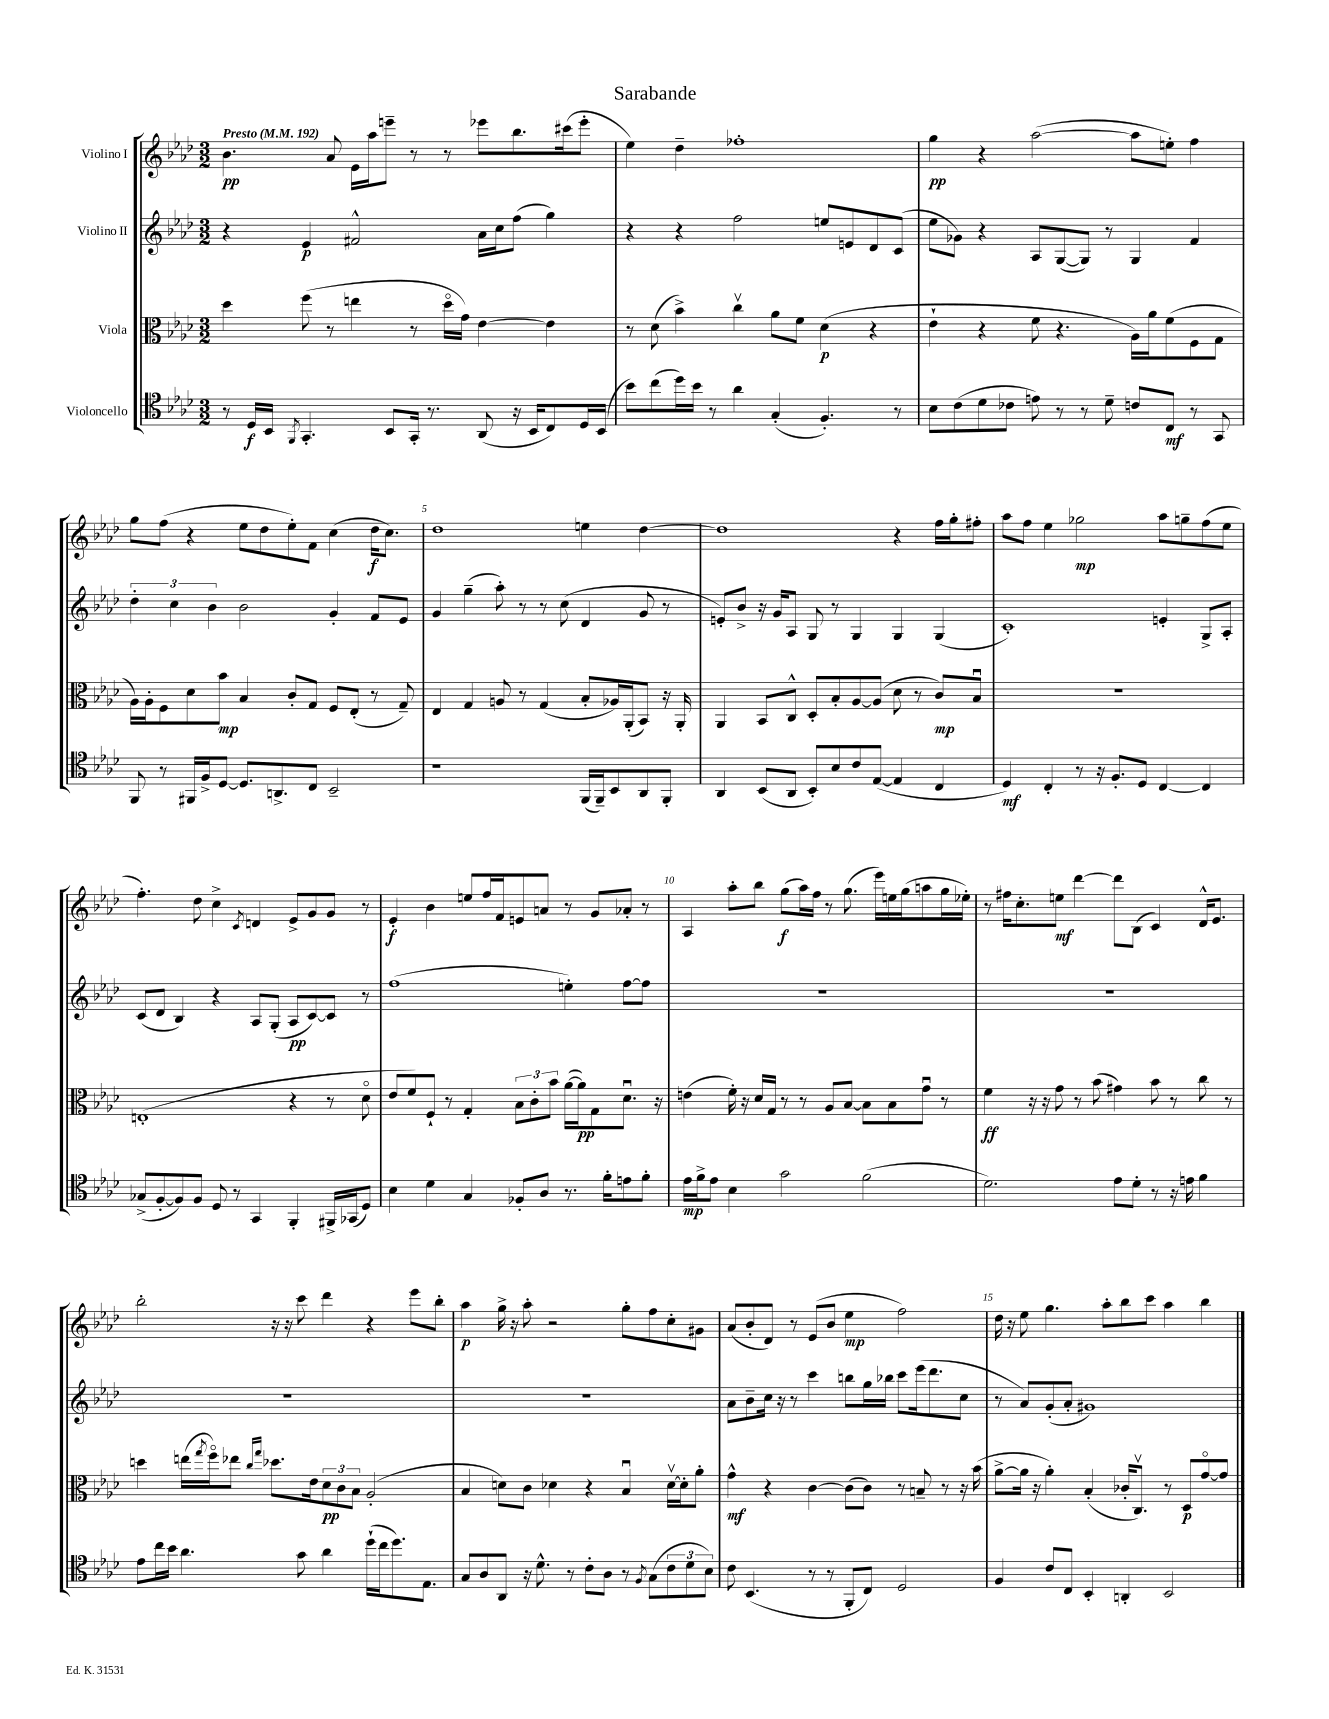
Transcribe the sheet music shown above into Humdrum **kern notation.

**kern	**kern	**kern	**kern
*staff4	*staff3	*staff2	*staff1
*clefC4	*clefC3	*clefG2	*clefG2
*k[b-e-a-d-]	*k[b-e-a-d-]	*k[b-e-a-d-]	*k[b-e-a-d-]
*M3/2	*M3/2	*M3/2	*M3/2
*MM192	*MM192	*MM192	*MM192
8r	4dd-	4r	4.b-
16D-	.	.	.
16BB-	.	.	.
8qFF	.	.	.
4.GG'	(8ff	4e-	.
.	8r	.	8a-
.	4ee	2f#^^	16e-
.	.	.	16aa-
8BB-	.	.	8eee~
16GG'	8r	.	8r
8.r	.	.	.
.	16dd-o	.	8r
.	16g)	.	.
(8AA-	[4e-	16a-	8eee-
.	.	16cc	.
16r	.	(8ff	8.bb-
16BB-	.	.	.
8C)	4e-]	4gg)	.
.	.	.	(16ccc#
16D-	.	.	8eee-'
(16BB-	.	.	.
=	=	=	=
8b-)	8r	4r	4ee-)
(8cc	(8d-	.	.
16dd-)	4b-^)	4r	4dd-~
16b-	.	.	.
8r	.	.	.
4a-	4ccv	2ff	1ff-'
(4G'	8a-	.	.
.	8f	.	.
4.F')	(4d-	8ee	.
.	.	8e	.
.	4r	8d-	.
8r	.	(8c	.
=	=	=	=
8B-	4e-`	8ee-	4gg
(8c	.	8g-)	.
8d-	4r	4r	4r
8c-	.	.	.
8e)	8f	8A-	([2aa-
8r	4.r	([8G	.
8r	.	8G])	.
8d-~	.	8r	.
8c	16A-)	4G	8aa-]
.	16a-	.	.
8C	(8f	.	8ee')
8r	8F	4f	4ff
8GG	8G	.	.
=	=	=	=
8FF	16A-)	6dd-'	8gg
.	16A-'	.	.
8r	8F	.	(8ff
.	.	6cc	.
16FF#	8d-	.	4r
16F^	.	.	.
.	.	6b-	.
[8D-	8b-	.	.
8.D-]	4B-	2b-	8ee-
.	.	.	8dd-
8.AA^	.	.	.
.	8c'	.	8ee-')
8C	8G	.	8f
2BB-~	8F	4g'	(4cc
.	(8E-'	.	.
.	8r	8f	16dd-
.	.	.	8.cc)
.	8G~)	8e-	.
=	=	=	=
1r	4E-	4g	1dd-
.	4G	(4gg~	.
.	8A	8aa-')	.
.	8r	8r	.
.	(4G	8r	.
.	.	(8cc	.
(16FF	8B-'	4d-	4ee
16FF~)	.	.	.
8BB-	16A-)	.	.
.	(16AA-'	.	.
8AA-	8BB-)	8g	[4dd-
8FF'	16r	8r	.
.	16AA-'	.	.
=	=	=	=
4AA-	4AA-	8e')	1dd-]
.	.	8b-^	.
(8BB-	8BB-	16r	.
.	.	16g	.
8AA-	8C^^	8A-	.
8BB-')	8D-'	8G	.
8B-	8B-'	8r	.
8c	[8A-	4G	.
([8E-	(8A-]	.	.
4E-]	8d-	4G	4r
.	8r	.	.
4C	8c)	(4G	16ff
.	.	.	16gg'
.	8B-u	.	8ff#'
=	=	=	=
4D-)	1.r	1c')	8aa-
.	.	.	8ff
4C'	.	.	4ee-
8r	.	.	2gg-
16r	.	.	.
8.F'	.	.	.
8D-	.	.	.
[4C	.	4e'	8aa-
.	.	.	8gg~
4C]	.	8G^	(8ff
.	.	8A-'	8ee-
=	=	=	=
(8G-^	(1E'	(8c	4.ff')
[8F'	.	8d-	.
8F])	.	4B-)	.
8F	.	.	8dd-
8D-	.	4r	4cc^
8r	.	.	.
.	.	.	8qc
4GG	.	8A-	4d
.	.	(8G'	.
4FF'	4r	8A-	8e-^
.	.	[8c)	8g
16FF#^	8r	8c]	8g
(16GG-	.	.	.
8D-)	8d-o	8r	8r
=	=	=	=
4B-	8e-	(1ff	4e-'
.	8f)	.	.
4d-	8F`	.	4b-
.	8r	.	.
4G	4G'	.	8ee
.	.	.	16ff
.	.	.	16f
8F-'	12B-	.	8e
.	12c'	.	.
8A-	.	.	8a
.	12b-	.	.
8.r	([16a-	4ee')	8r
.	16a-])	.	.
.	8G	.	8g
16f'	.	.	.
8e	8.d-u	[8ff	8a-'
8f'	.	8ff]	8r
.	16r	.	.
=	=	=	=
16e-	(4e	1.r	4A-
16f^	.	.	.
8e-	.	.	.
4B-	16f')	.	8aa-'
.	16r	.	.
.	16d-	.	8bb-
.	16G	.	.
2g	8r	.	(8gg
.	8r	.	16aa-)
.	.	.	16ff
.	8A-	.	8r
.	[8B-	.	(8.gg
(2f	8B-]	.	.
.	.	.	16eee-)
.	8B-	.	16ee
.	.	.	(16gg
.	8gu	.	8aa
.	8r	.	16gg
.	.	.	16ee-')
=	=	=	=
2.d-)	4f	1.r	8r
.	.	.	16ff#
.	.	.	8.cc'
.	16r	.	.
.	16r	.	.
.	8g	.	8ee
.	8r	.	[4ddd-
.	(8b-	.	.
8e-	4g#)	.	8ddd-]
8d-'	.	.	(8B-
8r	8b-	.	4c)
16r	8r	.	.
16e	.	.	.
4f	8cc	.	16d-^^
.	.	.	8.e-
.	8r	.	.
=	=	=	=
8e-	4dd	1.r	2bb-'
16cc	.	.	.
16b-	.	.	.
4.a-	(16ee	.	.
.	8qgg	.	.
.	16ffo)	.	.
.	8ee-	.	.
.	16qqcc	.	.
.	16qqgg	.	.
.	8.dd-	.	16r
.	.	.	16r
8g	.	.	8ccc
.	16e-	.	.
4a-	12d-	.	4ddd-
.	12c	.	.
.	12B-	.	.
(16dd-`	(2A-'	.	4r
16cc	.	.	.
8.dd-)	.	.	.
.	.	.	8eee-
8.E-	.	.	.
.	.	.	8bb-'
=	=	=	=
8G	4B-	1.r	4aa-
8A-	.	.	.
8AA-	8d)	.	16gg^
.	.	.	16r
16r	8c	.	8aa-'
8.d-^^	.	.	.
.	4d-	.	2r
8r	.	.	.
8c'	4r	.	.
8A-	.	.	.
8r	4B-u	.	8gg'
8qF	.	.	.
(8G	.	.	8ff
12c	[16d-v	.	8cc'
.	16d-']	.	.
12d-	.	.	.
.	8a-'	.	8g#
12B-)	.	.	.
=	=	=	=
8c	4g^^	8a-	(8a-
(4.BB-	.	8b-~	8b-'
.	4r	16cc	8d-)
.	.	16r	.
.	.	8r	8r
8r	[4c	4ccc	(8e-
8r	.	.	8b-
8FF'	(8c]	8bb	4ee-
8C)	8c)	16gg	.
.	.	16bb-	.
2D-	8r	8ccc	2ff)
.	8B~	(16eee-	.
.	.	8.ddd-	.
.	8r	.	.
.	16r	8cc	.
.	(16b-	.	.
=	=	=	=
4F	[8a-^	8r	16dd-
.	.	.	16r
.	16a-]	8a-)	8ee-
.	16r	.	.
8c	4a-')	(8g'	4.gg
8C	.	8a-'	.
4BB-'	(4B-'	1g#)	.
.	.	.	8aa-'
4AA'	16c-'	.	8bb-
.	8.Cv)	.	.
.	.	.	8ccc
2BB-	8r	.	4aa-
.	8D-	.	.
.	[8go	.	4bb-
.	8g]	.	.
==	==	==	==
*-	*-	*-	*-
